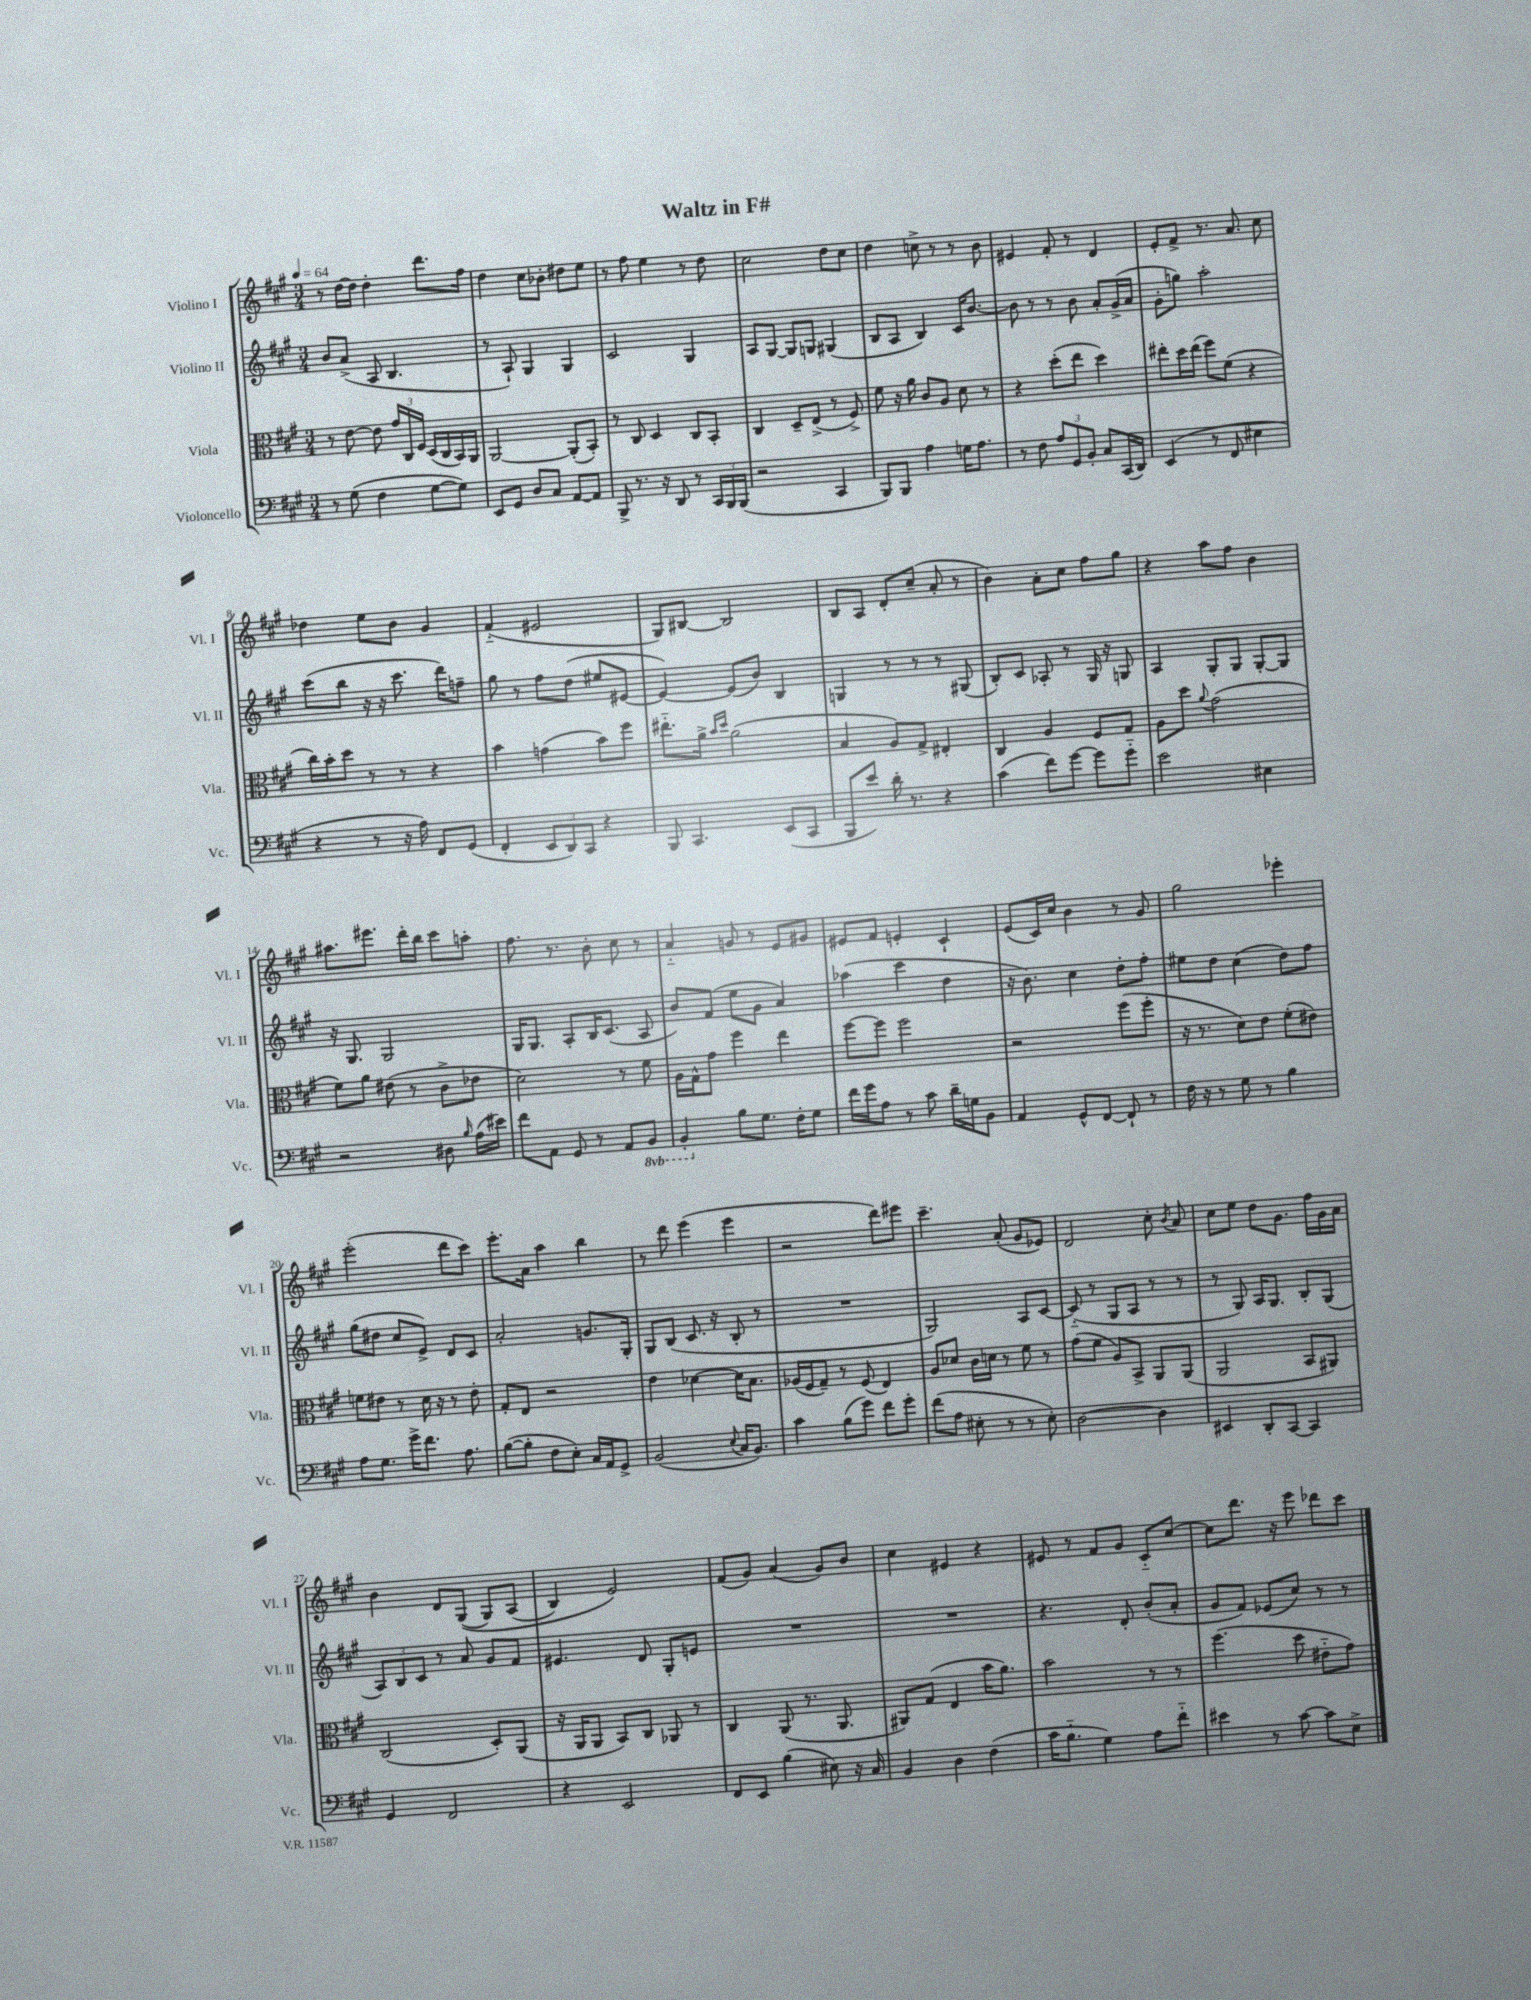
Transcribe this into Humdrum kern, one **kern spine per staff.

**kern	**kern	**kern	**kern
*staff4	*staff3	*staff2	*staff1
*clefF4	*clefC3	*clefG2	*clefG2
*k[f#c#g#]	*k[f#c#g#]	*k[f#c#g#]	*k[f#c#g#]
*M3/4	*M3/4	*M3/4	*M3/4
*MM64	*MM64	*MM64	*MM64
8r	8r	8b/L	8r
(8G#\	[8e\	(8a^/J	[16dd\LL
.	.	.	16dd\]JJ
4F#\	8e\]	8A/	4dd'\
.	24g#/LL	4.B/	.
.	24C#/	.	.
.	24F#/JJ	.	.
[8G#\L	(16D/LL	.	8.ddd\L
.	16C#/	.	.
8G#\]J)	16BB/)	.	.
.	16AA/JJ	.	16ff#\Jk
=	=	=	=
8EE/L	[2AA/	8r	4dd\
8GG#/J	.	8A`/)	.
8D/L	.	4G#/	8cc#\L
8C#/J	.	.	8b-'\J
[8AA/L	(8AA'/]L	4G#/	8dd#\L
8AA/]J	8BB'/J)	.	8ee\J
=	=	=	=
8BBB^/	8r	2c#/	8r
8.r	8C#/	.	8ff#\
.	4D/	.	4ee\
16r	.	.	.
8DD/	.	.	.
8r	8C#/L	4G#/	8r
24CC#/LL	8BB'/J	.	8dd\
24BBB/	.	.	.
(24BBB/JJ	.	.	.
=	=	=	=
2r	4C#/	8A/L	2cc#\
.	.	[8G#/J	.
.	8D~/L	8G#/]L	.
.	(8E^/J	8G/J	.
4CC#/	8r	(4G#/	8dd\L
.	8F#^/)	.	8cc#\J
=	=	=	=
8BBB/L)	8f#\	8B/L	4dd\
8BBB/J	16r	8A/J	.
.	16a\	.	.
4A\	8c#/L	4B/)	8cc^\
.	8A/J	.	8r
16G\LK	8d\	16c#/LK	8r
8.A\J	.	[8.b/J	.
.	8r	.	8b\
=	=	=	=
8r	4r	8b\]	4e#/
8F#\	.	8r	.
12A/L	(8dd'\L	8r	8f#'/
12GG#/	.	.	.
.	8ee\J	8b\	8r
12BB'/J	.	.	.
8C#/L	4dd\)	8a'/L	4d/
(16CC#/L	.	(16g#^/L	.
16DD/JJ)	.	16a/JJ	.
=	=	=	=
(4EE/	8ee#'\L	8g#'\L	8e'/L
.	16dd\L	8gg\J)	8f#^/J
.	(16ee#\JJ	.	.
8r	8ff#\L)	2aa'\	8.r
8FF#/	(8f#\J	.	.
.	.	.	8.a/
4E#\	4r	.	.
.	.	.	8cc#\
=	=	=	=
4r	16cc#\LL)	(8ccc#\L	4dd-\
.	16b'\J	.	.
.	8dd\J	8bb\J	.
8r	8r	16r	8ee\L
.	.	16r	.
16r	8r	8.ccc#\	8b\J
16A\)	.	.	.
8FF#/L	4r	.	4g#/
.	.	16ddd\LK)	.
(8GG#/J	.	8ff~\J	.
=	=	=	=
4FF#'/	4b\	8gg#\	(4f#'~/
.	.	8r	.
12EE/L	(4g\	8ff#\L	2e#/
12DD/)	.	.	.
.	.	(8dd\J	.
12CC#/J	.	.	.
4r	8b\L)	8ee#/L	.
.	8ff#\J	[8e#/J	.
=	=	=	=
8BBB/	8.ee#'~\L	4e#/_)	8G#/L)
4.CC#/	.	.	[8B#/J
.	16a^\Jk	.	.
.	16qqb/LL	.	.
.	16qqdd/JJ	.	.
.	(2a\	(8e#/]L	2B#/]
.	.	8b/J)	.
(8EE/L	.	4B/	.
8CC#/J	.	.	.
=	=	=	=
8BBB/L	4B/	4G/	8B/L
8e/J)	.	.	8A/J
16d'\	8A/L)	8r	8d'/L
8.r	.	.	.
.	8G#^/J	8r	(8cc#~/J
4r	4E#'/	8r	8a'/
.	.	(8G#/	8r
=	=	=	=
(4c#\	4C#/	8B'/L)	4b\)
.	.	8c#/J	.
8f#\L)	4A/	8A-'/	8a'\L
[8g#\J	.	8r	8cc#\J
8g#\]L	8F#/L	16G#/	8ff#\L
.	.	16r	.
8g#'~\J	8G#/J	8G/	8gg#\J
=	=	=	=
2e\	8A\L	4A/	4r
.	8dd\J	.	.
.	8qqa/	.	.
.	(2g#\	8G#'/L	8aa\L
.	.	8G#/J	8ff#\J
4E#\	.	[8G#'/L	4b\
.	.	8G#/]J	.
=	=	=	=
2r	8f#\L)	16r	8.aa#\L
.	.	8.G#/	.
.	8a\J	.	.
.	.	.	8.eee#\J
.	(8e#\	2G#/	.
.	8r	.	16ddd'\LL
.	.	.	16bb\JJ
8D#\	8c#^\L	.	8ccc#\L
16qqB/	.	.	.
(16A\LL	8e-\J	.	8aa'\J
16e#\JJ)	.	.	.
=	=	=	=
8f#\L	2d\)	16G#/LK	8.ff#\
.	.	8.G#/J	.
8AA\J	.	.	.
.	.	.	8.r
8GG#/	.	8A'/L	.
8r	.	16B/K	8b'\
.	.	(8.c#/J	.
8AA/L	8r	.	8cc#\
8BBB/J	8f#\	8A/	8r
=	=	=	=
4BBB'/	16A\LL	8b/L)	4a'~/
.	16G#^^\J	.	.
.	8g#\J	(8f#/J	.
8B\L	4ff#\	8ee\L	8g/
8.G#\J	.	8g#\J	8r
.	4ee\	4a/)	8e/L
16F#'\LK	.	.	.
8G#\J	.	.	8g#/J
=	=	=	=
16f#\LL	[8ff#\L	(4aa-\	8e#/L
16g#\J	.	.	.
8A\J	8ff#\]J	.	8f#/J
8r	2ff#\	4ccc#\	4e'/
8c#\	.	.	.
16d~\LL	.	4dd\	4c#`/
16G\J	.	.	.
8BB\J	.	.	.
=	=	=	=
4AA/	2r	16r	(8e/L
.	.	8.b\)	.
.	.	.	16c#/L)
.	.	.	16cc#/JJ
8GG#^^/L	.	4cc#\	4b\
[8FF#/J	.	.	.
8FF#`/]	(8ff#\L	8dd'\L	8r
8r	8ff#'\J	8ff#'\J	8g#/
=	=	=	=
16F#\	16r	8ee#\L	2gg#\
16r	8.r	.	.
8r	.	8dd\J	.
8G#\	8d\L)	(4cc#\	.
8r	8e\J	.	.
4B\	(8f#'\L	8dd\L)	4eee-'\
.	8e#\J)	8ff#\J	.
=	=	=	=
8A\L	8f\L	(8gg#\L	(2eee'\
8.G#\J	8e#\J	8dd#\J	.
.	8r	8cc#/L	.
16g#^\LK	.	.	.
8.f#\J	16d\	8e^/J)	.
.	16r	.	.
.	8r	8d/L	8ddd\L
8.A\	.	.	.
.	8e#'\	8c#/J	8ccc#\J)
=	=	=	=
([8B\L	8G#'/L	2a'/	8.eee'\L
8B'\]J	8E/J	.	.
.	.	.	16a\Jk
8F#\L	2r	.	4aa\
8E'\J)	.	.	.
16C#/LL	.	8.g/L	4bb\
16AA/J	.	.	.
8GG#^/J	.	.	.
.	.	16G#'/Jk	.
=	=	=	=
(2BB/	4e\	8G#/L	8r
.	.	(8B/J	8ddd\
.	[4d-\	8.c#/	(4eee\
.	.	16r	.
8qqE/	.	.	.
16C#/LK	16d-\]LK	8B'/	4eee\
8.BB/J)	8.B\J	.	.
.	.	8r	.
=	=	=	=
4c#\	(16A-/LL	2.r	2r
.	16F#/J	.	.
.	8G#~/J)	.	.
(8B\L	8r	.	.
8g#\J)	(8F#/	.	.
8f#\L	4E/)	.	8ddd\L)
8g#'\J	.	.	8eee#\J
=	=	=	=
(8f#\L	8A/L	2G#/)	4.ccc#~\
8A\J	8d-/J	.	.
8E#'\	16c#\LL	.	.
.	16d\JJ	.	.
8r	8r	.	(8a'/
8r	8f#\	8A/L	8g#/L
8E#'\)	8r	[8c#/J	8e-/J)
=	=	=	=
[2D\	(8g#\L	(8c#'~/]	2d/
.	8f#\J	8r	.
.	8A/L)	8G#/L	.
.	8BB^/J	8A/J	.
4D\]	8AA/L	8r	8cc#'\
.	.	.	8qb/
.	(8AA/J	8r	8a/
=	=	=	=
4EE#/	2AA/	8r	8cc#\L
.	.	8G#/)	8ee\J
8DD'/L	.	16A/LK	8dd\L
.	.	8.G#/J	.
[8CC#/J	.	.	8.g#\J
4CC#/]	8BB/L	8B'/L	.
.	.	.	16ff#\LL
.	8AA#/J)	(8G#/J	16g#\
.	.	.	16a\JJ
=	=	=	=
4GG#/	(2C#/	12A/L)	4b\
.	.	12B/	.
.	.	12c#/J	.
2FF#/	.	8r	8d/L
.	.	8a/	&((8G#/J
.	8D'/L)	8g#/L	8G#/L)
.	(8AA/J	8f#/J	(8A/J
=	=	=	=
4r	16r	4.e#/	4B/)
.	16AA/LK	.	.
.	8AA/J	.	.
2EE/	8BB/L)	.	2e/&)
.	8C#/J	8d/	.
.	8AA-/	8G#'/L	.
.	8r	8e/J	.
=	=	=	=
8FF#/L	4C#/	2.r	(8f#/L
8EE/J	.	.	8g#/J)
(4B\	(8AA/	.	(4a/
.	8.r	.	.
8E#\)	.	.	8g#/L)
.	8.AA/	.	.
16r	.	.	8b/J
16C#/	.	.	.
=	=	=	=
4BB/	8AA#/L)	2.r	4cc#\
.	(8G#/J	.	.
4D\	4E/	.	4e#/
(4F#\	16b\LK	.	4r
.	8.a\J)	.	.
=	=	=	=
16c#\LK	2b\	4.r	8e#/
8.B'~\J	.	.	.
.	.	.	8r
4G#\)	.	.	8f#/L
.	.	8d'/	8g#/J
8A\L	8r	(8b'/L	8c#'~/L
8f#'~\J	8r	8a'/J	[8cc#/J
=	=	=	=
4e#\	(4.ff#\	8g#/L	8cc#\]L
.	.	8f#/J)	8.ddd\J
8r	.	(8e-/L	.
.	.	.	16r
[8c#\	8dd\	8cc#/J)	8eee\
8c#\]L	8e#'~\L	8r	8ddd-\L
8E^\J	8g#\J)	8r	8ccc#\J
==	==	==	==
*-	*-	*-	*-
